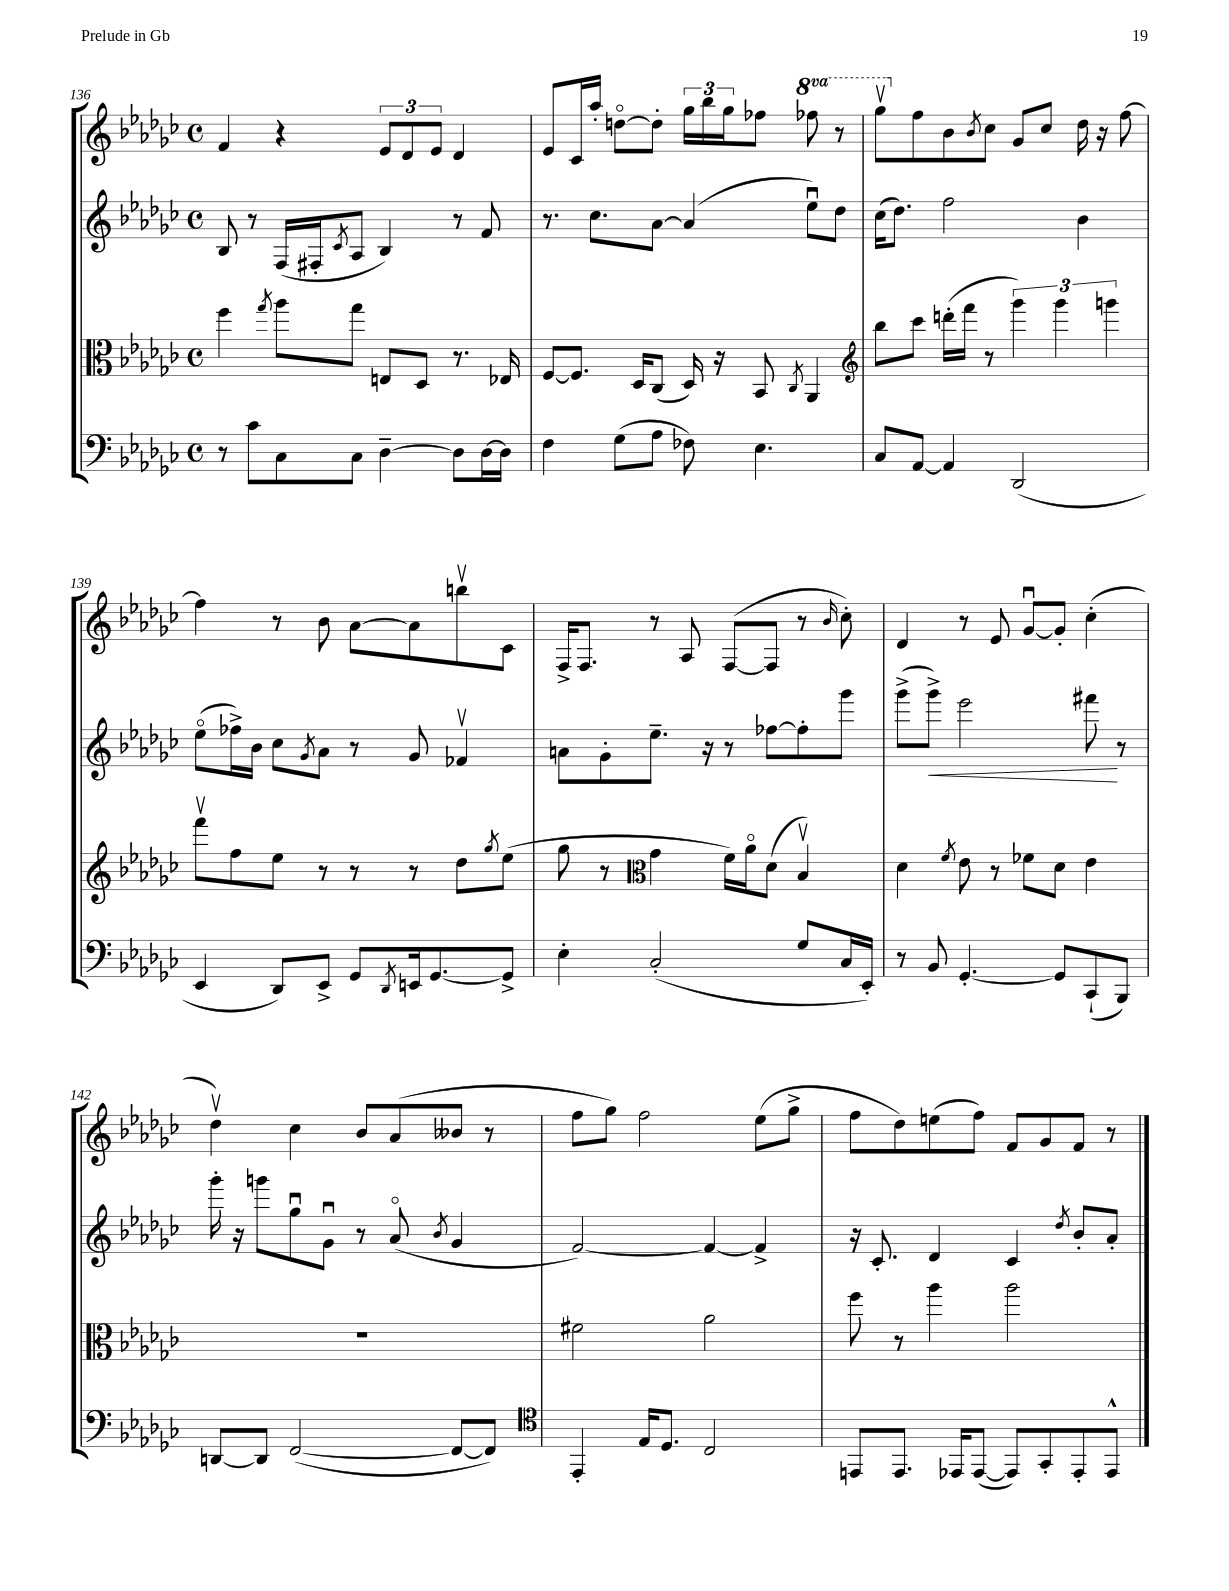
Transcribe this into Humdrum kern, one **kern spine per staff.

**kern	**kern	**kern	**dynam	**kern
*part4	*part3	*part2	*part2	*part1
*staff4	*staff3	*staff2	*staff2	*staff1
*clefF4	*clefC3	*clefG2	*	*clefG2
*k[b-e-a-d-g-c-]	*k[b-e-a-d-g-c-]	*k[b-e-a-d-g-c-]	*	*k[b-e-a-d-g-c-]
*M4/4	*M4/4	*M4/4	*	*M4/4
*met(c)	*met(c)	*met(c)	*	*met(c)
=136	=136	=136	=136	=136
8r	4ff\	8B-/	.	4f/
8c-\L	.	8r	.	.
.	8qgg-/	.	.	.
8C-\	8aa-\L	(16F/LL	.	4r
.	.	16F#X'/J	.	.
.	.	8qc-/	.	.
8C-\J	8gg-\J	8A-/J	.	.
[4D-~\	8En/L	4B-/)	.	12e-/L
.	.	.	.	12d-/
.	8D-/J	.	.	.
.	.	.	.	12e-/J
8D-\L]	8.r	8r	.	4d-/
[16D-\L	.	8f/	.	.
16D-\JJ]	16E-X/	.	.	.
=137	=137	=137	=137	=137
4F\	[8F/L	8.r	.	8e-/L
.	8.F/J]	.	.	16c-/L
.	.	8.cc-\L	.	16aa-'/JJ
(8G-\L	.	.	.	[8ddn\L
.	16D-/KL	.	.	.
8A-\J	(8C-/J	[8a-\J	.	8dd'\J]
8F-X\)	16D-/)	(4a-/]	.	24gg-\LL
.	.	.	.	24bb-\
.	16r	.	.	.
.	.	.	.	24gg-\J
4.E-\	8BB-/	.	.	8ff-X\J
.	8qC-/	.	.	.
*	*	*	*	*8va
.	4AA-/	8ee-u\L)	.	8fff-X\
.	.	8dd-\J	.	8r
=138	=138	=138	=138	=138
*	*clefG2	*	*	*
8C-/L	8bb-\L	(16cc-\KL	.	8ggg-v\L
.	.	8.dd-\J)	.	.
*	*	*	*	*X8va
[8AA-/J	8ccc-\J	.	.	8ff\
4AA-/]	(16dddn'\LL	2ff\	.	8b-\
.	16fff\JJ	.	.	.
.	.	.	.	8qb-/
.	8r	.	.	8cc-\J
(2DD-/	6ggg-\)	.	.	8g-/L
.	.	.	.	8cc-/J
.	6ggg-\	.	.	.
.	.	4b-\	.	16dd-\
.	.	.	.	16r
.	6gggn\	.	.	.
.	.	.	.	[8ff\
!!LO:LB:g=z
=139	=139	=139	=139	=139
4EE-/	8fffv\L	(8ee-\L	.	4ff\]
.	8ff\	16ff-X^\L)	.	.
.	.	16b-\JJ	.	.
8DD-/L)	8ee-\J	8cc-\L	.	8r
.	.	8qg-/	.	.
8EE-^/J	8r	8a-\J	.	8b-\
8GG-/L	8r	8r	.	[8a-\L
8qDD-/	.	.	.	.
16EEn/k	8r	8g-/	.	8a-\]
[8.GG-/	.	.	.	.
.	8dd-\L	4f-Xv/	.	8bbnv\
.	8qgg-/	.	.	.
8GG-^/J]	(8ee-\J	.	.	8c-\J
=140	=140	=140	=140	=140
4E-'\	8gg-\	8an\L	.	16F^/KL
.	.	.	.	8.F/J
.	8r	8g-'\	.	.
*	*clefC3	*	*	*
(2C-'/	4g-\	8.ee-~\J	.	8r
.	.	.	.	8A-/
.	.	16r	.	.
.	16f\LL)	8r	.	([8F/L
.	16a-\J	.	.	.
.	(8d-\J	[8ff-X\L	.	8F/J]
8G-/L	4B-v/)	8ff-'\]	.	8r
.	.	.	.	16qqb-/
16C-/L	.	8ggg-\J	.	8cc-'\)
16EE-'/JJ)	.	.	.	.
=141	=141	=141	=141	=141
8r	4d-\	(8ggg-^\L	.	4d-/
!	!	!	!LO:HP:b	!
8BB-/	.	8ggg-^\J)	<	.
.	8qf/	.	.	.
[4.GG-'/	8e-\	2eee-\	.	8r
.	8r	.	.	8e-/
.	8f-X\L	.	.	[8g-u/L
8GG-/L]	8d-\J	.	.	8g-'/J]
(8CC-`/	4e-\	8fff#X\	.	(4cc-'\
8BBB-/J)	.	8r	[	.
!!LO:LB:g=z
=142	=142	=142	=142	=142
[8DDn/L	1r	16ggg-'\	.	4dd-v\)
.	.	16r	.	.
8DD/J]	.	8gggn\L	.	.
([2FF/	.	8gg-u\	.	4cc-\
.	.	8g-u\J	.	.
.	.	8r	.	8b-/L
.	.	(8a-/	.	(8a-/
.	.	8qb-/	.	.
8FF/L_	.	4g-/	.	8b--X/J
8FF/J])	.	.	.	8r
=143	=143	=143	=143	=143
*clefC4	*	*	*	*
4EE-'/	2f#X\	[2f/)	.	8ff\L
.	.	.	.	8gg-\J)
16E-/KL	.	.	.	2ff\
8.D-/J	.	.	.	.
2C-/	2a-\	4f/_	.	.
.	.	4f^/]	.	(8ee-\L
.	.	.	.	8gg-^\J
=144	=144	=144	=144	=144
8EEn/L	8ff\	16r	.	8ff\L
.	.	8.c-'/	.	.
8.EE/J	8r	.	.	8dd-\)
.	4aa-\	4d-/	.	(8een\
16EE-X/KL	.	.	.	.
([8EE-/J	.	.	.	8ff\J)
8EE-/L])	2aa-\	4c-/	.	8f/L
8GG-'/	.	.	.	8g-/
.	.	8qdd-/	.	.
8EE-'/	.	8b-'/L	.	8f/J
8EE-^^/J	.	8a-'/J	.	8r
==	==	==	==	==
*-	*-	*-	*-	*-
